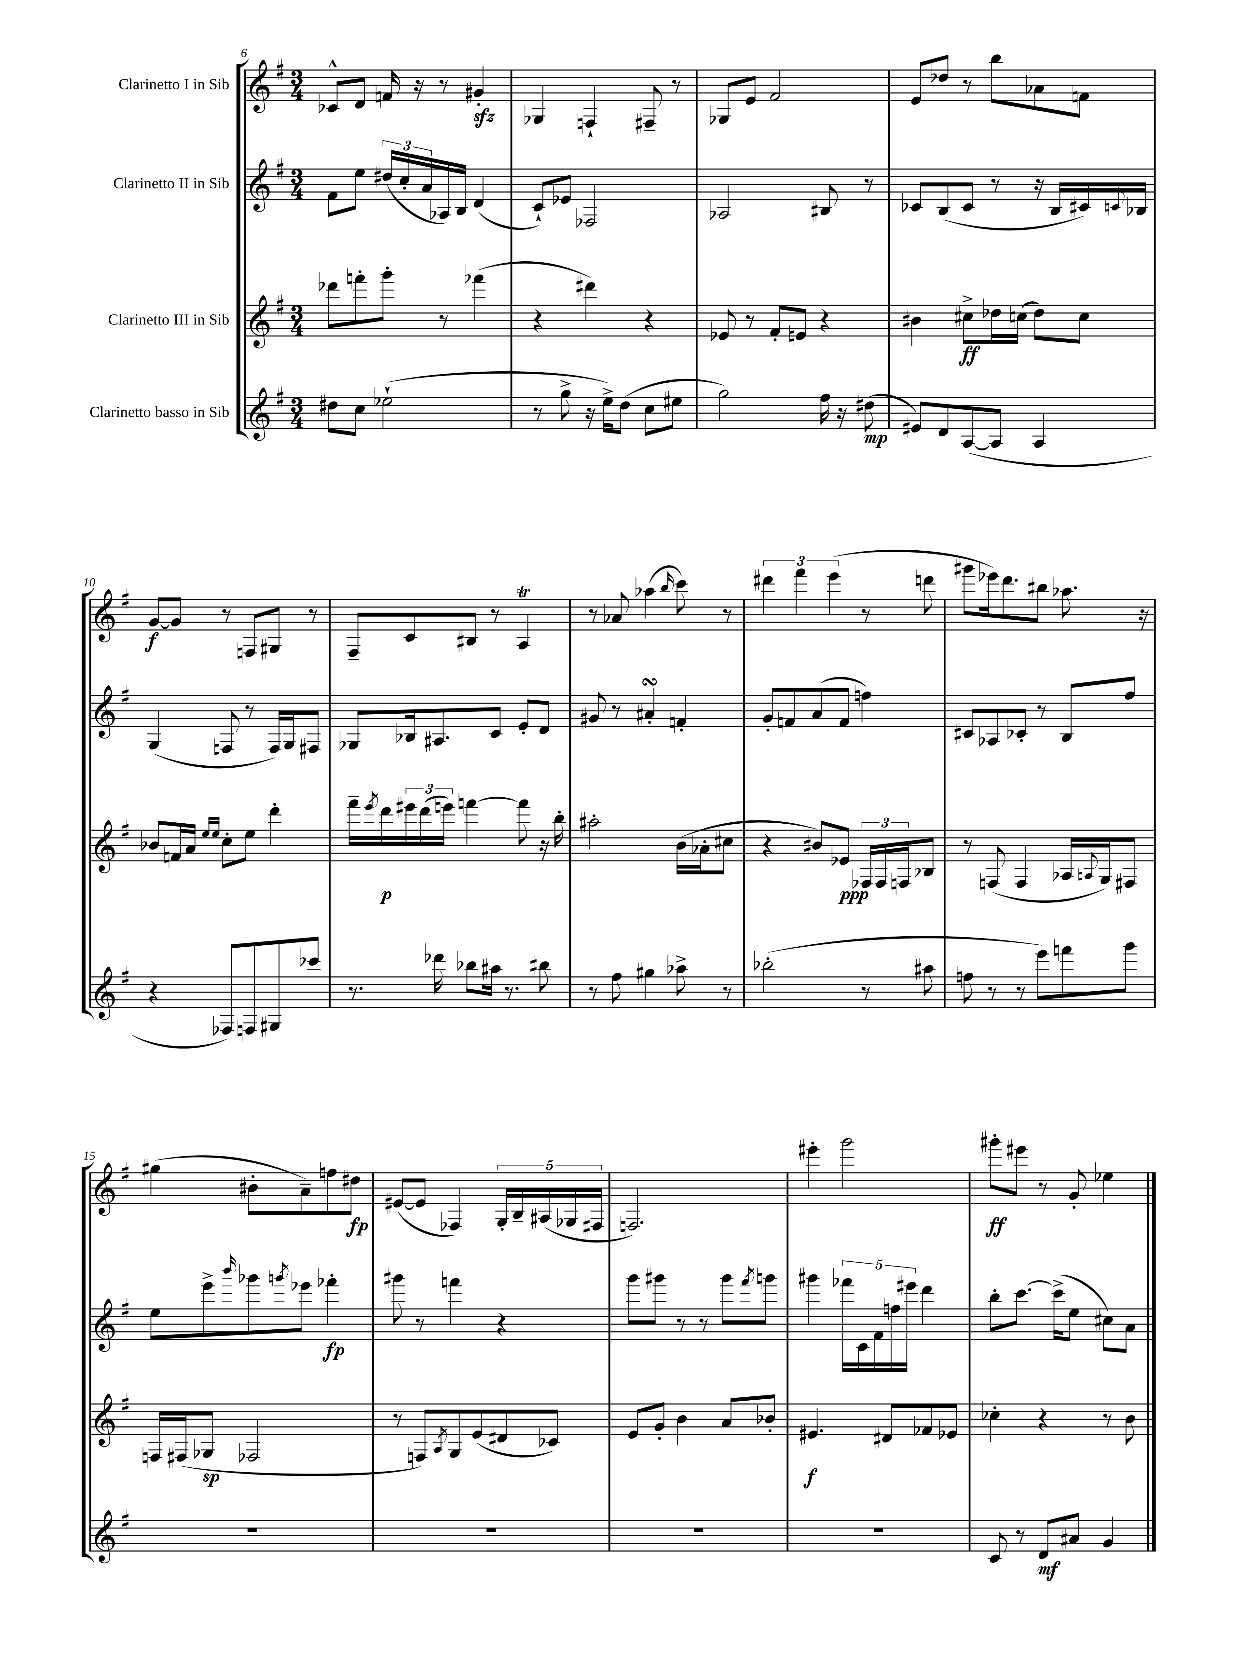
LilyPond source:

<<
\new StaffGroup <<
\new Staff = "s0" \with { instrumentName = "Clarinetto I in Sib" } {
    \clef treble \key g \major \numericTimeSignature \time 3/4
    ces'8-^ d'8 f'16 r16 r8 gis'4-.\sfz |
    ges4 f4-! fis8-- r8 |
    ges8 e'8 fis'2 |
    e'8 des''8 r8 b''8 aes'8 f'8 |
    g'8~\f g'8 r8 f8 gis8 r8 |
    fis8-- c'8 bis8 r8 a4\trill |
    r8 aes'8 aes''4( \grace { b''16 } c'''8) r8 |
    \tuplet 3/2 { dis'''4 fis'''4 e'''4( } r8 d'''8 |
    gis'''8 ees'''16) d'''8. bis''8 aes''8. r16 |
    gis''4( bis'8-. a'8--) f''8 dis''8\fp |
    eis'8~( eis'8 fes4) \tuplet 5/4 { g16-. b16-- ais16( ges16 fis16 } |
    f2.) |
    eis'''4-. g'''2 |
    gis'''8-.\ff eis'''8 r8 g'8-. ees''4 \bar "|." |
}
\new Staff = "s1" \with { instrumentName = "Clarinetto II in Sib" } {
    \clef treble \key g \major \numericTimeSignature \time 3/4
    fis'8 e''8 \tuplet 3/2 { dis''16( c''16-. a'16 } aes16) b16 d'4( |
    c'8-!) ees'8 fes2 |
    aes2 bis8 r8 |
    ces'8 b8( ces'8 r8 r16 b16 cis'16) \appoggiatura { c'8 } bes16 |
    g4( f8 r8 f16) g16 fis8 |
    ges8 bes16 ais8. c'8 e'8-. d'8 |
    gis'8 r8 ais'4-.\turn f'4-. |
    g'8-. f'8 a'8( f'8 f''4) |
    cis'8 aes8 ces'8-. r8 b8 fis''8 |
    e''8 e'''8-> \grace { b'''16 } ges'''8 \acciaccatura { g'''8 } ees'''8 fes'''4-.\fp |
    gis'''8 r8 f'''4 r4 |
    g'''8 gis'''8 r8 r8 gis'''8 \acciaccatura { fis'''8 } g'''8 |
    gis'''4 \tuplet 5/4 { fes'''16 c'16 fis'16 f''16 eis'''16 } d'''4 |
    b''8-. c'''8.~ c'''16->( e''8 cis''8) a'8 \bar "|." |
}
\new Staff = "s2" \with { instrumentName = "Clarinetto III in Sib" } {
    \clef treble \key g \major \numericTimeSignature \time 3/4
    des'''8 f'''8-. g'''8-. r8 fes'''4( |
    r4 dis'''4) r4 |
    ees'8 r8 fis'8-. e'8 r4 |
    bis'4 cis''8->\ff des''16 c''16( des''8) c''8 |
    bes'8 f'16 a'16 \grace { e''16 e''16 } c''8-. e''8 d'''4-. |
    fis'''16-- \acciaccatura { e'''8 } d'''16\p \tuplet 3/2 { eis'''16 d'''16( e'''16) } f'''4~ f'''8 r16 b''16-. |
    ais''2-. b'16( aes'16-. cis''8 |
    r4 bis'8) ees'8\ppp \tuplet 3/2 { fes16 fes16 f16 } bes8 |
    r8 f8( f4 aes16 \appoggiatura { a8 } g16) fis8 |
    f16 fis16( ges8\sp fes2 |
    r8 f8) \acciaccatura { a8 } g8 e'8( dis'8 ces'8) |
    e'8 g'8-. b'4 a'8 bes'8-. |
    eis'4.\f dis'8 fes'8 ees'8 |
    ces''4-. r4 r8 b'8 \bar "|." |
}
\new Staff = "s3" \with { instrumentName = "Clarinetto basso in Sib" } {
    \clef treble \key g \major \numericTimeSignature \time 3/4
    dis''8 c''8 ees''2-!( |
    r8 g''8-> r16 e''16->) d''8( c''8 eis''8 |
    g''2) fis''16 r16 dis''8\mp( |
    eis'8) d'8 a8~( a8 a4 |
    r4 fes8) f8 gis8 ces'''8 |
    r8. des'''16 bes''8 ais''16 r8. bis''8 |
    r8 fis''8 gis''4 aes''8-> r8 |
    bes''2-.( r8 ais''8 |
    f''8 r8 r8 e'''8) f'''8 g'''8 |
    R2. |
    R2. |
    R2. |
    R2. |
    c'8 r8 d'8\mf ais'8 g'4 \bar "|." |
}
>>
>>
\layout { \context { \Score currentBarNumber = #6 } }
